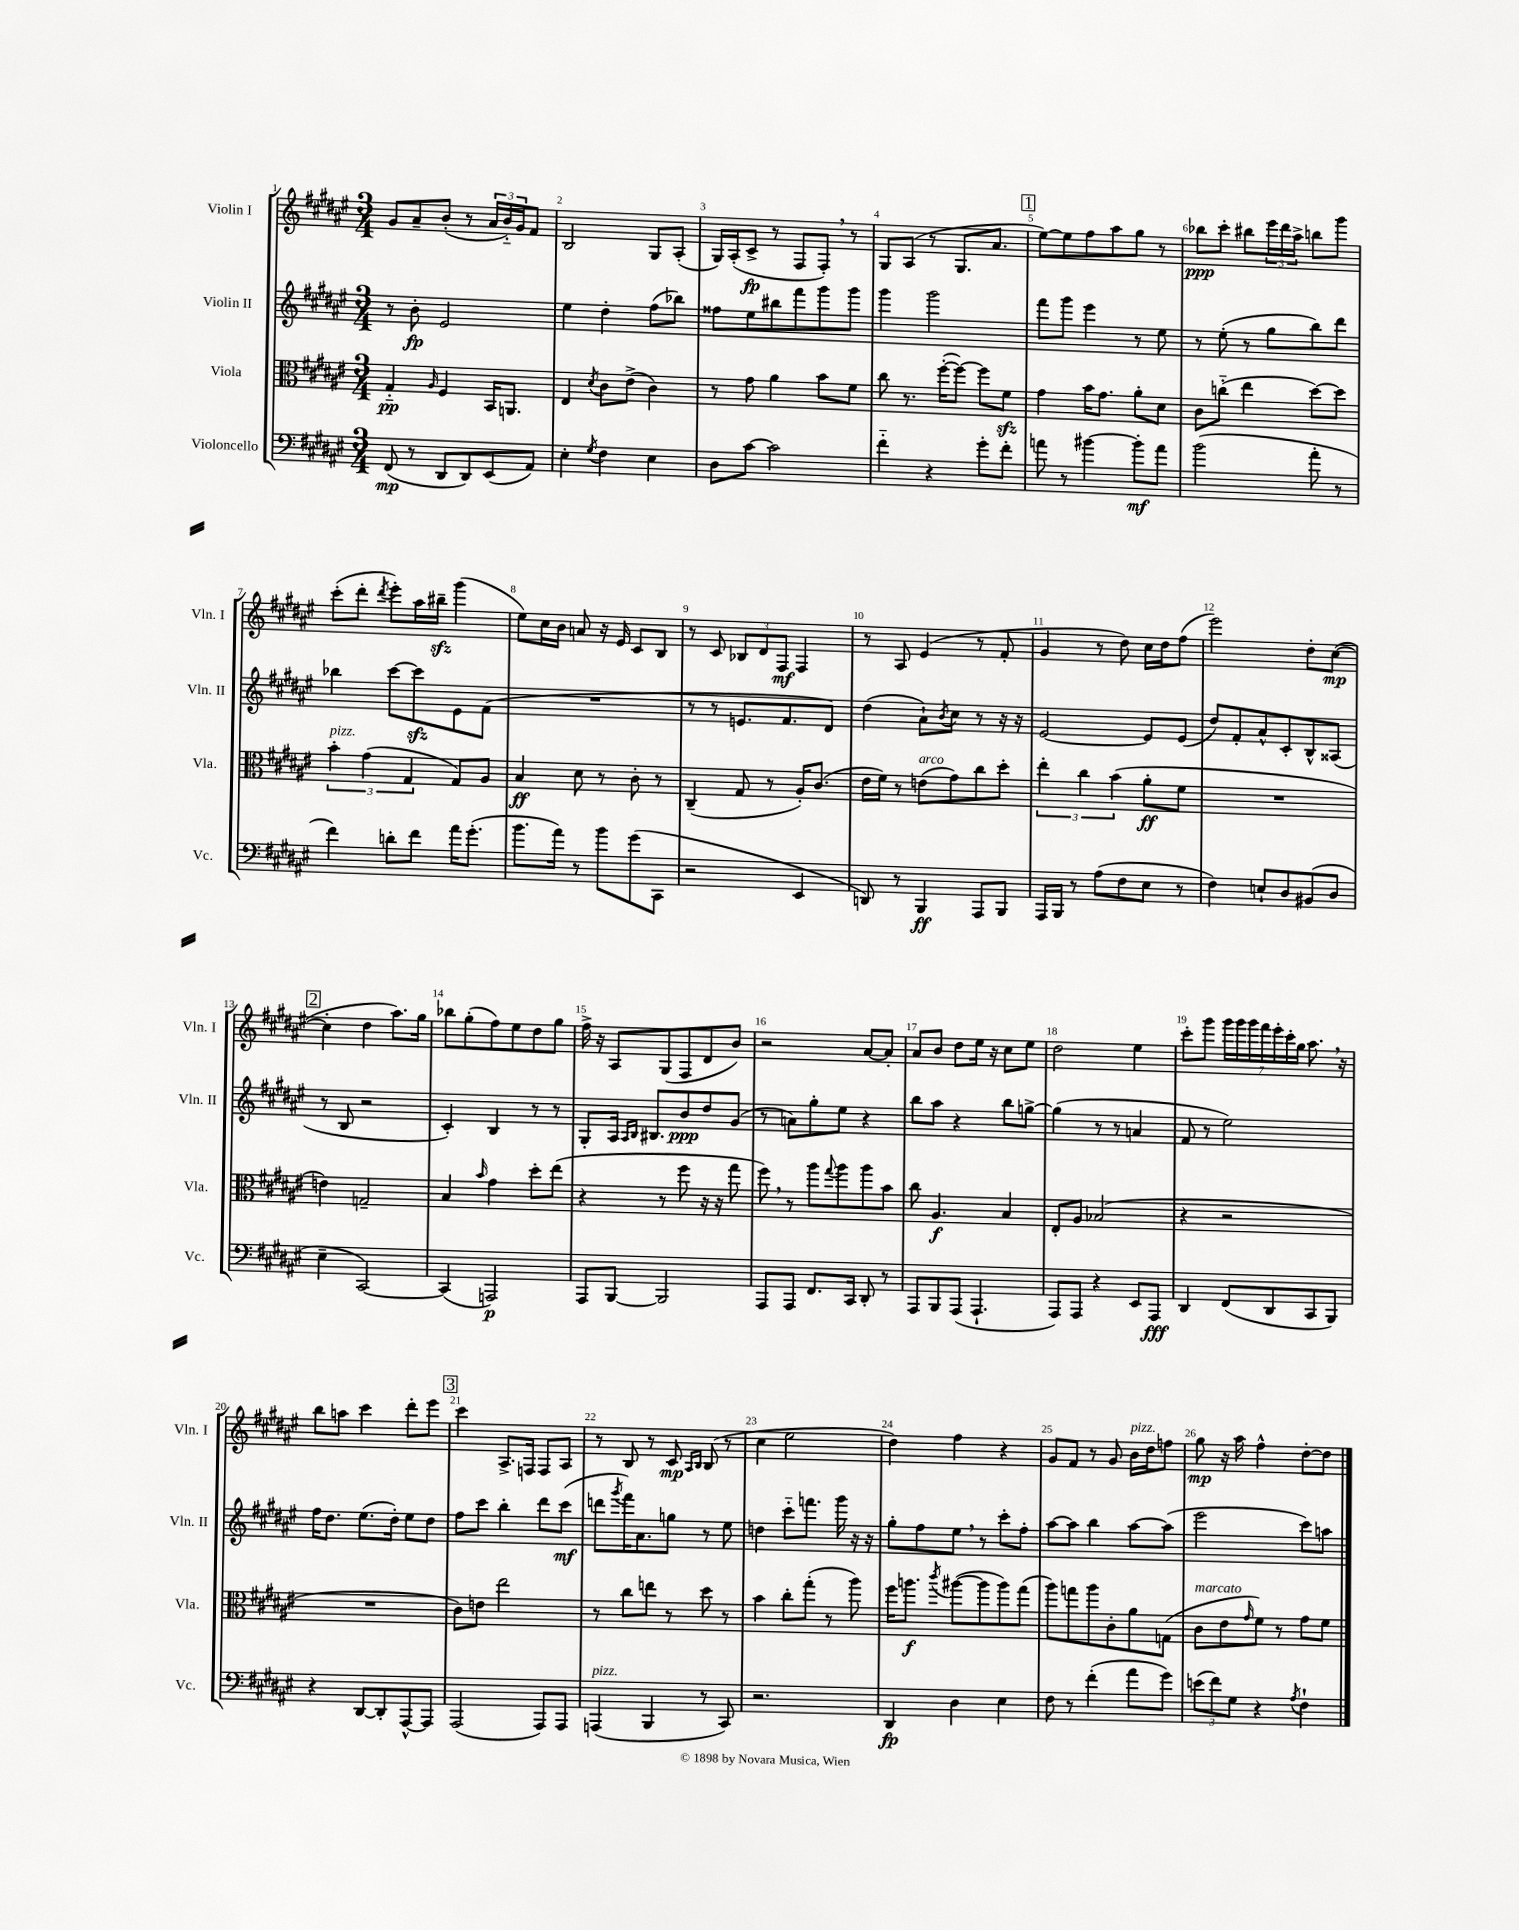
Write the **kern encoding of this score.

**kern	**kern	**kern	**kern
*staff4	*staff3	*staff2	*staff1
*clefF4	*clefC3	*clefG2	*clefG2
*k[f#c#g#d#a#e#]	*k[f#c#g#d#a#e#]	*k[f#c#g#d#a#e#]	*k[f#c#g#d#a#e#]
*M3/4	*M3/4	*M3/4	*M3/4
(8FF#	4G#'~	8r	8g#
8r	.	8b'	8a#~
.	16qqA#	.	.
8DD#	4F#	2e#	(8b'
8DD#)	.	.	8r
(8EE#	16BB	.	24a#
.	.	.	24b'~)
.	8.AA	.	.
.	.	.	24g#
8AA#)	.	.	8f#
=	=	=	=
4E#'	4E#	4ee#	2B
8qG#	8qd#	.	.
4F#	8c#	4dd#'	.
.	(8e#^	.	.
4E#	4c#)	(8ff#	8G#
.	.	8bb-)	(8A#'
=	=	=	=
8D#	8r	8ff##	16G#)
.	.	.	(16A#'
[8c#	8g#	8ee#	8c#^
2c#]	4a#	8bb#	8r
.	.	8fff#	8F#
.	8b	8ggg#	8F#')
.	8f#	8ggg#	8r
=	=	=	=
4f#'~	8cc#	4ggg#	8G#
.	8.r	.	(8A#
4r	.	2ggg#	8r
.	([16ff#'	.	.
.	8ff#_)	.	8.G#
8g#'	8ff#]	.	.
.	.	.	8.a#
8f#'	8f#	.	.
=	=	=	=
8a	4g#	8fff#	[8ee#)
8r	.	8ggg#	8ee#]
[4b#	16b	4eee#	8ff#
.	8.g#	.	.
.	.	.	8aa#
8b#']	8a#'	8r	8gg#
8a	8d#	8ee#	8r
=	=	=	=
(2b	8c#	8r	8bb-
.	(8cc'~	(8ee#'	8ccc#'
.	4ee#	8r	8bb#
.	.	8gg#	24eee#
.	.	.	24ddd#
.	.	.	24aa#^
8a#'	[8dd#)	8bb)	8bb
8r	8dd#]	8ddd#	8ggg#
=	=	=	=
4f#)	6b'	4bb-	(8ccc#'
.	.	.	8ddd#'
.	(6g#	.	.
.	.	.	8qddd#
8d'	.	[8ccc#	8eee#')
.	6G#	.	.
8f#	.	8ccc#]	16aa#
.	.	.	16bb#~
16a#	8G#)	8e#	(4ggg#
(8.g#'	.	.	.
.	8A#	(8f#	.
=	=	=	=
8.b	4B	2.r	8ee#)
.	.	.	16cc#
16a#)	.	.	16b
8r	8d#	.	8a
8b	8r	.	16r
.	.	.	16e#
(8g#	8c#'	.	8c#
8CC#	8r	.	8B
=	=	=	=
2r	(4C#~	8r	8r
.	.	8r	8c#
.	8G#	8.e	12B-
.	.	.	12d#
.	8r	.	.
.	.	.	12F#
.	.	8.f#	.
4EE#	16A#')	.	4F#
.	(8.c#	.	.
.	.	8d#)	.
=	=	=	=
8DD)	16e#	(4dd#	8r
.	16f#)	.	.
8r	8r	.	8A#
4BBB	(8e	8a#`)	(4e#
.	.	8qb	.
.	8g#)	8cc#	.
8AAA#	8cc#	8r	8r
8BBB	8dd#'	16r	8f#'
.	.	16r	.
=	=	=	=
16AAA#	6ee#'	[2e#	4g#
16BBB	.	.	.
8r	.	.	.
.	6cc#	.	.
(8A#	.	.	8r
.	(6b	.	.
8F#	.	.	8dd#)
8E#	8a#'	8e#]	16cc#
.	.	.	16dd#
8r	8f#	(8e#	(8ff#
=	=	=	=
4F#)	2.r	8dd#)	2eee#)
.	.	8f#'	.
8E`	.	8a#^^	.
8D#	.	8c#'	.
(8BB#	.	8B^^	8dd#'
8D#	.	(8A##	([8cc#
=	=	=	=
4E#~	4e)	8r	4cc#']
.	.	8B	.
[2CC#)	2G~	2r	4dd#
.	.	.	8.aa#)
.	.	.	16gg#
=	=	=	=
(4CC#]	4B	4c#')	8bb-
.	.	.	(8gg#'
.	16qqb	.	.
2AAA)	4g#	4B	8ff#)
.	.	.	8ee#
.	8dd#'	8r	8dd#
.	(8ee#	8r	8gg#
=	=	=	=
8AAA#	4r	8G#'	16ff#^
.	.	.	16r
[8BBB	.	16A#	8A#
.	.	16qqA#	.
.	.	16qqB	.
.	.	8.B#	.
2BBB]	8r	.	(8G#
.	8ff#	8b	8F#
.	16r	8dd#	8d#
.	16r	.	.
.	8gg#	(8g#	8b)
=	=	=	=
8AAA#	8ff#)	8r	2r
8AAA#	8r	8a)	.
8.FF#	8aa#	8gg#'	.
.	8qqgg#	.	.
.	8aa#	8ee#	.
16CC#	.	.	.
8DD#'	8aa#	4r	[8a#
8r	8b	.	8a#']
=	=	=	=
8AAA#	8cc#	8bb	8a#
8BBB	4.A#	8aa#	8b
(8AAA#	.	4r	8dd#
4.AAA#`	.	.	16ee#
.	.	.	16r
.	4B	8bb	8cc#
.	.	[8gg^	8ee#
=	=	=	=
8AAA#)	8E#'	(4gg]	2dd#
8AAA#	8A#	.	.
4r	(2B-	8r	.
.	.	8r	.
8EE#	.	4a	4ee#
8AAA#	.	.	.
=	=	=	=
4DD#	4r	8f#	8ccc#'
.	.	8r	8ggg#
(8FF#	2r	2ee#)	28ggg#
.	.	.	28ggg#
.	.	.	28ggg#
.	.	.	28fff#
8DD#	.	.	.
.	.	.	28eee#'
.	.	.	28ccc#'
.	.	.	28gg#
8CC#	.	.	8.aa#
8BBB)	.	.	.
.	.	.	16r
=	=	=	=
4r	2.r	16ff#	8bb
.	.	8.dd#	.
.	.	.	8aa
[8DD#	.	(8.ee#	4ccc#
8DD#']	.	.	.
.	.	16dd#')	.
[8AAA#^^	.	8ee#	8ddd#'
8AAA#]	.	8dd#	8eee#
=	=	=	=
(2AAA#	8c#)	8ff#	4ccc#
.	8e	8ccc#	.
.	2ee#	4bb'	8.A#^
.	.	.	16F
8AAA#)	.	8ddd#	8F
8AAA#	.	(8ccc#	8A#
=	=	=	=
(4AAA	8r	8ddd	8r
.	.	8qggg#	.
.	8cc#	16fff#)	8B
.	.	8.a#	.
4BBB	8ee	.	8r
.	8r	8gg	8c#
.	.	.	16qqA#
.	.	.	16qqB
8r	8dd#	8r	(8B
8CC#)	8r	8ee#	8r
=	=	=	=
2.r	4b	4dd	4cc#
.	8cc#'	8ccc#'~	2ee#
.	(8gg#'	8.fff	.
.	8r	.	.
.	.	16ggg#	.
.	8aa#)	16r	.
.	.	16r	.
=	=	=	=
4DD#	16ff#	8gg#'	4dd#)
.	8.aa	.	.
.	.	8ff#	.
.	8qccc#	.	.
4D#	([8aa#	8ee#	4ff#
.	8aa#]	8r	.
4E#	8aa#)	8ccc#'	4r
.	(8gg#	8ff#'	.
=	=	=	=
8F#	8aa#)	[8aa#	8g#
8r	8gg	8aa#]	8f#
(4f#'	8aa#	4bb	8r
.	8c#'	.	8g#
8a#	8a#	[8aa#	16b
.	.	.	16dd#
8g#)	(8G	(8aa#]	8ff
=	=	=	=
(12e	8c#	2eee#	8gg#
12f#)	.	.	.
.	8e#	.	16r
12G#	.	.	.
.	.	.	16aa#
.	16qqg#	.	.
4r	8f#)	.	4ff#^^
.	8r	.	.
8qA#	.	.	.
4F#`	8g#	8ccc#)	[8dd#'
.	8f#	8aa	8dd#]
==	==	==	==
*-	*-	*-	*-
